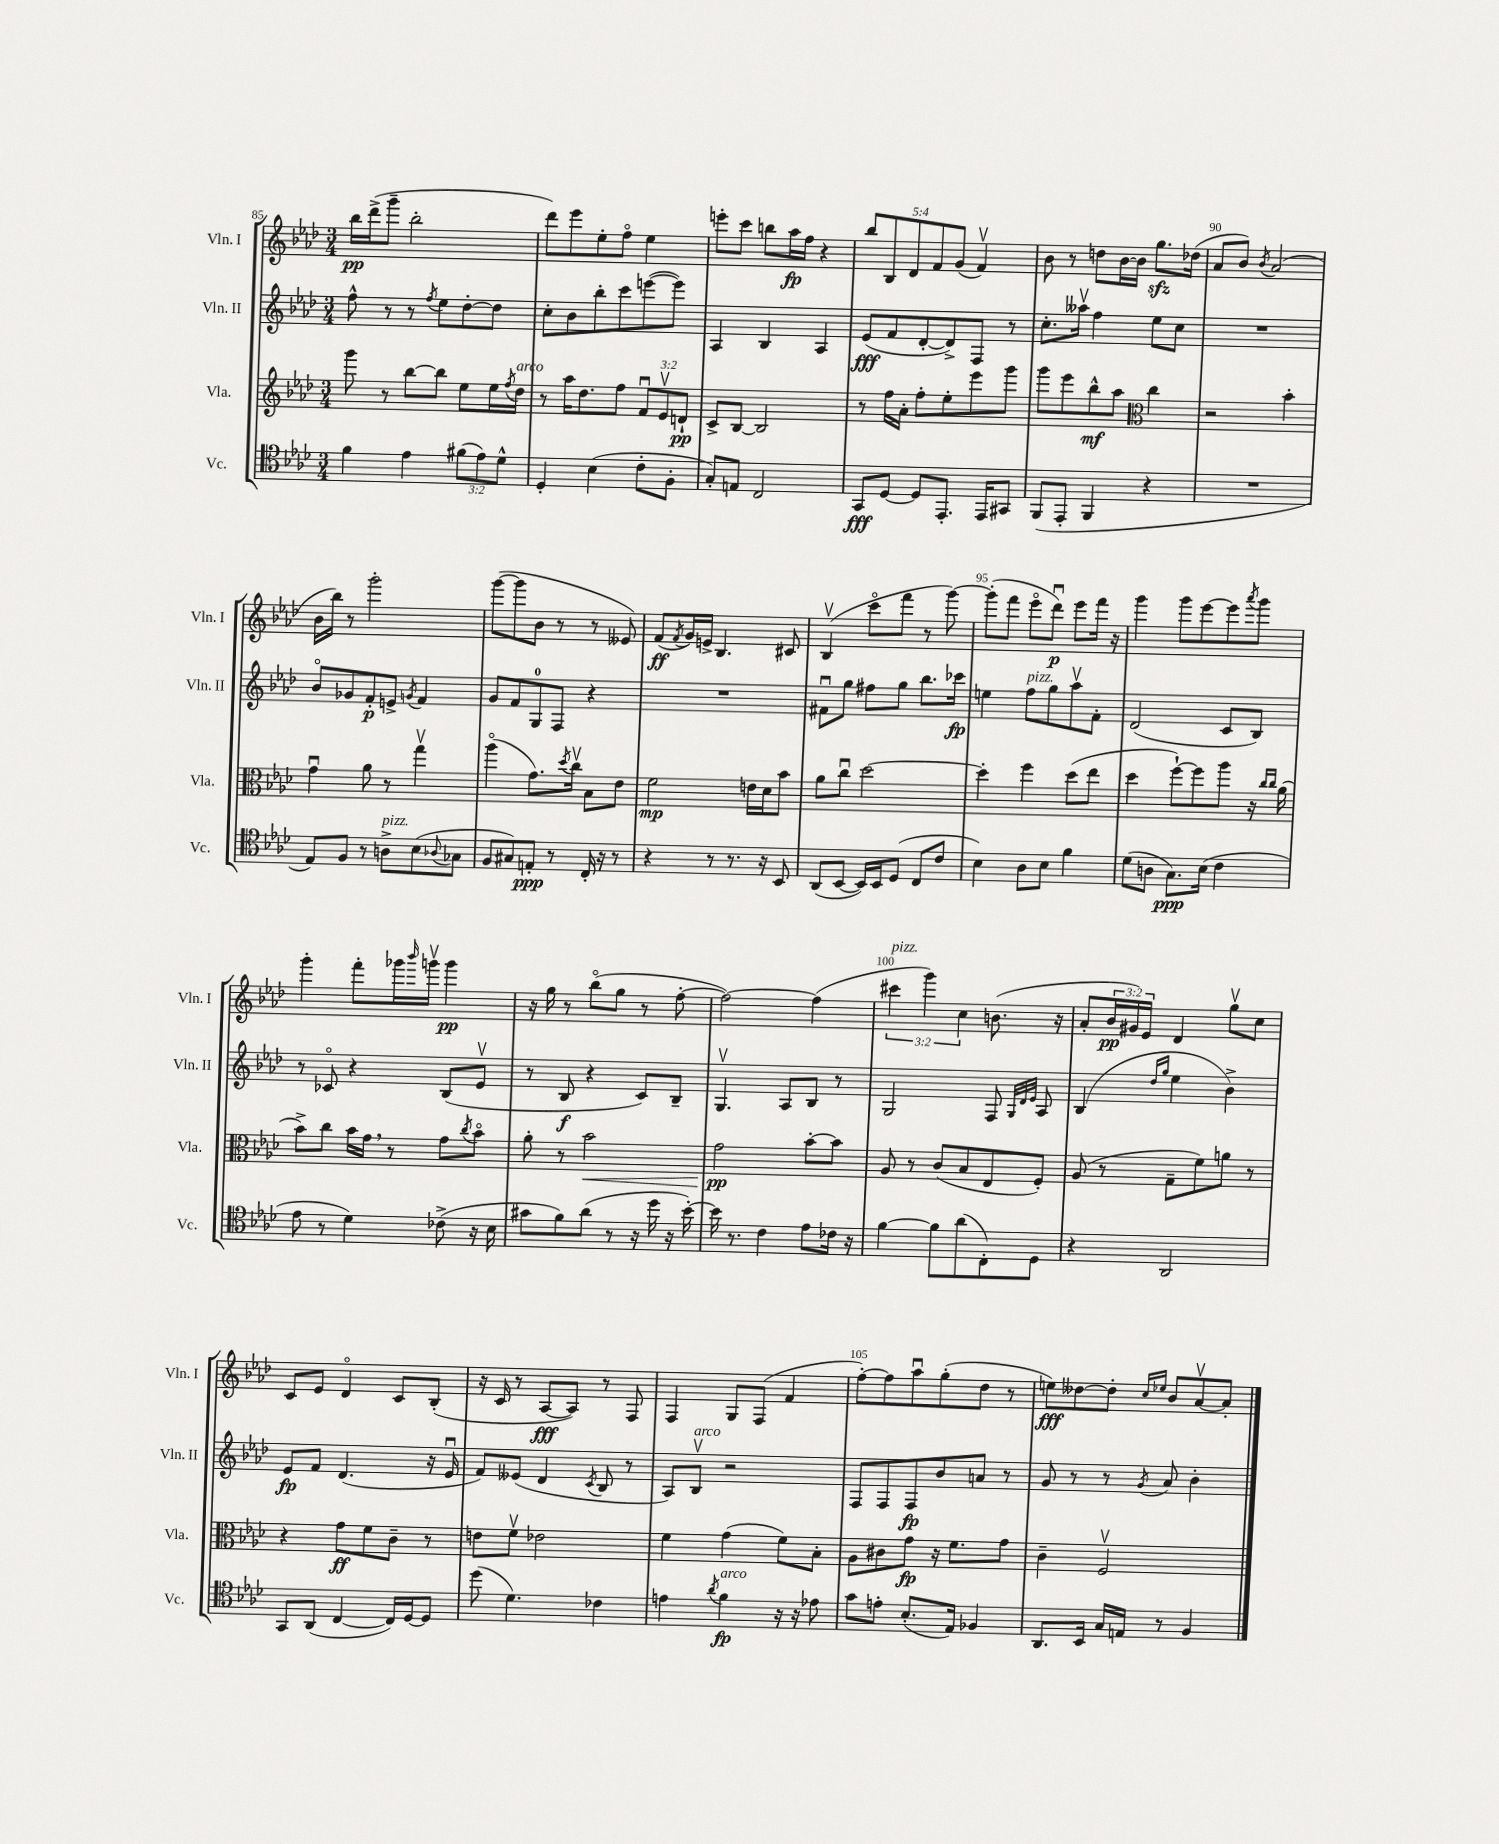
<<
\new StaffGroup <<
\new Staff = "s0" \with { instrumentName = "Vln. I" shortInstrumentName = "Vln. I" } {
    \clef treble \key aes \major \numericTimeSignature \time 3/4 \override Staff.TupletNumber.text = #tuplet-number::calc-fraction-text
    bes''16\pp des'''16->( g'''8-- bes''2-. |
    des'''8) ees'''8 ees''8-. f''8\flageolet ees''4 |
    e'''8-. c'''8 b''8 aes''16\fp f''16 r4 |
    \tuplet 5/4 { bes''8 bes8 des'8 f'8 g'8( } f'4\upbow) |
    bes'8 r8 d''8 bes'16~ bes'16 g''8.\sfz des''16( |
    aes'8 bes'8) \acciaccatura { bes'8 } aes'2( |
    bes'16 bes''16) r8 g'''2-. |
    g'''8~( g'''8 bes'8 r8 r8 eeses'8) |
    f'8\ff( \acciaccatura { f'8 } g'16) e'16-> bes4. cis'8 |
    bes4\upbow( c'''8\flageolet f'''8 r8 g'''8~) |
    g'''8-.( f'''8 ees'''8\flageolet des'''8\downbow\p) ees'''8 f'''16 r16 |
    g'''4 g'''8 ees'''8~ ees'''8 \acciaccatura { aes'''8 } g'''8 |
    g'''4-. f'''8-. ges'''16 \grace { bes'''16 } g'''16\upbow g'''4\pp |
    r16 g''16 r8 bes''8\flageolet( g''8 r8 f''8~-. |
    f''2~) f''4( |
    \tuplet 3/2 { cis'''4^\markup { \italic "pizz." } g'''4) c''4 } b'8.( r16 |
    aes'8-. \tuplet 3/2 { bes'16\pp gis'16) ees'16 } des'4 g''8\upbow c''8 |
    c'8 ees'8 des'4\flageolet c'8 bes8-.( |
    r16 c'16 r8 aes8~\fff aes8) r8 f8 |
    f4 g8 f8( f'4 |
    f''8~-.) f''8 aes''8\downbow g''8-.( des''8 r8 |
    e''8\fff) deses''8~ deses''8-. \grace { c''16 ees''16 } bes'8 aes'8~\upbow aes'8-. \bar "|." |
}
\new Staff = "s1" \with { instrumentName = "Vln. II" shortInstrumentName = "Vln. II" } {
    \clef treble \key aes \major \numericTimeSignature \time 3/4
    f''8-^ r8 r8 \acciaccatura { f''8 } ees''8 des''8~-. des''8 |
    c''8-. bes'8 bes''8-. c'''8 e'''8~( e'''8) |
    aes4 bes4 aes4 |
    ees'8\fff( f'8 des'8~-. des'8->) f8 r8 |
    c''8.-. aeses''16\upbow f''4 ees''8 c''8 |
    R2. |
    bes'8\flageolet ges'8 f'8-.\p e'8-> \acciaccatura { g'8 } f'4 |
    g'8 f'8 g8-0 f8 r4 |
    R2. |
    fis'8\downbow g''8 fis''8 g''8 bes''8. ces'''16\fp |
    e''4 f''8^\markup { \italic "pizz." } g''8 aes''8\upbow f'8-. |
    des'2( c'8 bes8) |
    r8 ces'8\flageolet r4 bes8( ees'8\upbow |
    r8 bes8\f r4 c'8) bes8-- |
    g4.\upbow aes8 bes8 r8 |
    g2 f8 \grace { g32 des'32 ees'32 } aes8 |
    bes4( \grace { des''16 g''16 } ees''4 bes'4->) |
    ees'8\fp f'8 des'4.( r16 ees'16\downbow |
    f'8) eeses'8( des'4 \acciaccatura { c'8 } bes8 r8 |
    aes8) bes8\upbow^\markup { \italic "arco" } r2 |
    f8 f8 f8\fp bes'8 a'8 r8 |
    g'8 r8 r8 \acciaccatura { g'8 } aes'8 bes'4-. \bar "|." |
}
\new Staff = "s2" \with { instrumentName = "Vla." shortInstrumentName = "Vla." } {
    \clef treble \key aes \major \numericTimeSignature \time 3/4 \override Staff.TupletNumber.text = #tuplet-number::calc-fraction-text
    g'''8 r8 bes''8~ bes''8 ees''8 ees''16 \acciaccatura { f''8 } des''16^\markup { \italic "arco" } |
    r8 aes''16 des''8. f''8 \tuplet 3/2 { f'8\downbow ees'8\upbow d'8-!\pp } |
    c'8-> bes8~ bes2 |
    r8 f''16 aes'16-. f''8-. ees''8-. ees'''8 g'''8 |
    g'''8 ees'''8 bes''8-^\mf aes''8 \clef alto c''4 |
    r2 bes'4-. |
    g'4\downbow aes'8 r8 g''4\upbow |
    aes''4\flageolet( g'8.) \acciaccatura { des''8 } c''16\upbow bes8 ees'8 |
    f'2\mp e'16 des'16 bes'8 |
    aes'8 c''8\downbow des''2~ |
    des''4-. f''4 des''8( ees''8 |
    des''4 f''8~-!) f''8 aes''8 r16 \grace { c''16 c''16 } aes'16( |
    bes'8->) c''8 bes'16 g'16 \breathe r8 g'8 \acciaccatura { c''8 } bes'8\flageolet |
    aes'8-. r8 bes'2\< |
    g'2\pp\! bes'8~-. bes'8 |
    aes8 r8 c'8( bes8 ees8 f8-.) |
    aes8( r8 g8-- f'8) a'8 r8 |
    r4 g'8\ff f'8 c'8-- r8 |
    e'8 f'8\upbow ees'2 |
    f'4 g'4( f'8) bes8-. |
    aes8 cis'8 g'8\fp r16 f'8. g'8 |
    c'4-- f2\upbow \bar "|." |
}
\new Staff = "s3" \with { instrumentName = "Vc." shortInstrumentName = "Vc." } {
    \clef tenor \key aes \major \numericTimeSignature \time 3/4 \override Staff.TupletNumber.text = #tuplet-number::calc-fraction-text
    f'4 ees'4 \tuplet 3/2 { fis'8( ees'8) des'8-^ } |
    des4-. bes4( c'8-. f8-. |
    g8-.) e8 c2 |
    g,8\fff des8~ des8 ees,8.-. ees,16 gis,8 |
    f,8( ees,8-. f,4 r4 |
    R2. |
    ees8) f8 r8 a8->^\markup { \italic "pizz." } bes8( \appoggiatura { aes8 } ges8 |
    f8 gis8) e8-.\ppp r8 c16-. r16 r8 |
    r4 r8 r8. r16 bes,8 |
    aes,8( bes,8~ bes,16) bes,16 des8( c8 c'8 |
    bes4) aes8 bes8 f'4 |
    des'8( a8 g8.\ppp) bes16( c'4 |
    ees'8 r8 des'4) ces'8->( r16 bes16 |
    gis'8 f'8) aes'8( r8 r16 des''16 r16 bes'16~-.) |
    bes'16 r8. c'4 ees'8 ces'16 r16 |
    f'4~ f'8 aes'8( c8-.) des8 |
    r4 aes,2 |
    g,8 aes,8( c4~ c16) des16~ des8 |
    des''8( des'4.) ces'4 |
    e'4 \acciaccatura { aes'8 } f'4\fp^\markup { \italic "arco" } r16 r16 ees'8 |
    g'8 e'8-. bes8.-.( ees16) fes4 |
    aes,8. bes,16 g16 e16 r8 f4 \bar "|." |
}
>>
>>
\layout { \context { \Score currentBarNumber = #85 \override BarNumber.break-visibility = ##(#f #t #t) barNumberVisibility = #(every-nth-bar-number-visible 5) } }
